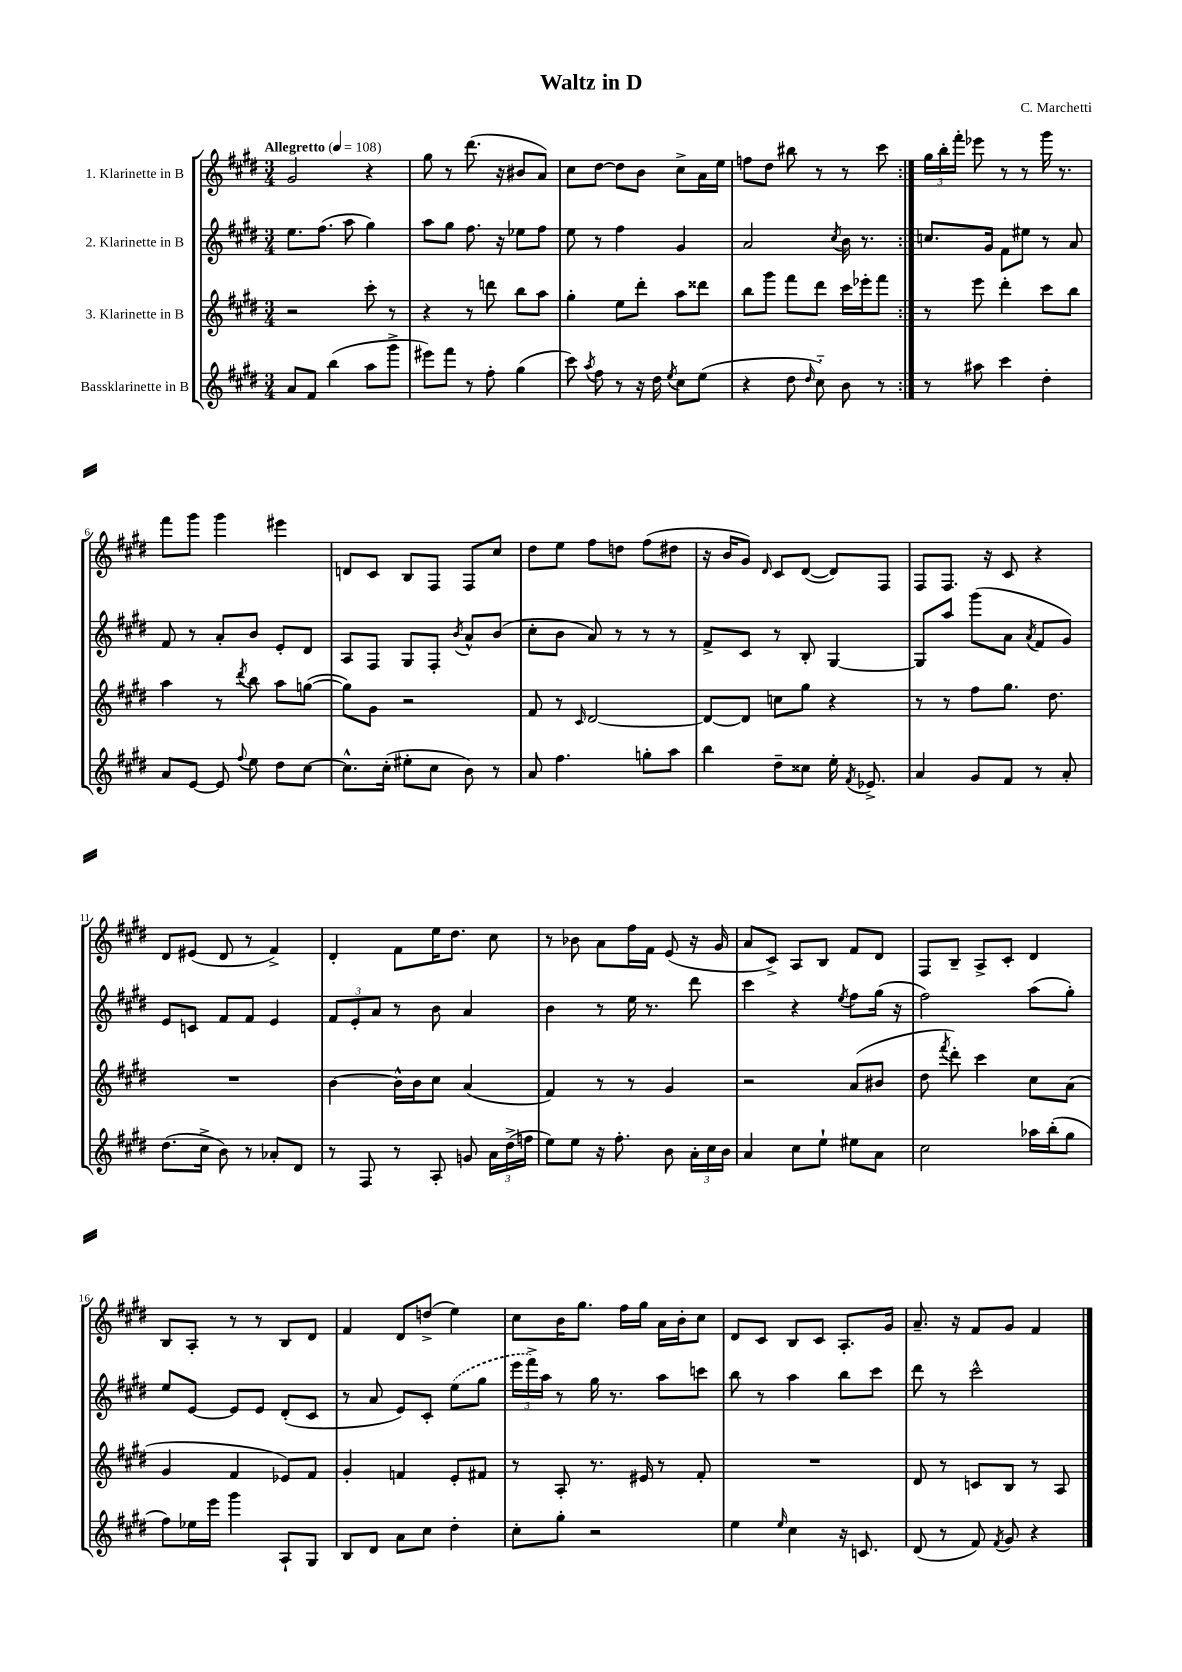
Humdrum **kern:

**kern	**kern	**kern	**kern
*part4	*part3	*part2	*part1
*staff4	*staff3	*staff2	*staff1
*I"Bassklarinette in B	*I"3. Klarinette in B	*I"2. Klarinette in B	*I"1. Klarinette in B
*clefG2	*clefG2	*clefG2	*clefG2
*k[f#c#g#d#]	*k[f#c#g#d#]	*k[f#c#g#d#]	*k[f#c#g#d#]
*M3/4	*M3/4	*M3/4	*M3/4
*MM108	*MM108	*MM108	*MM108
=1	=1	=1	=1
!	!	!	!LO:TX:a:B:t=Allegretto
8a/L	2r	8.ee\L	2g#/
8f#/J	.	.	.
.	.	(8.ff#\J	.
(4bb\	.	.	.
.	.	8aa\	.
8aa\L	8ccc#'\	4gg#\)	4r
8ggg#^\J	8r	.	.
=2	=2	=2	=2
8eee#X\L)	4r	8aa\L	8gg#\
8fff#\J	.	8gg#\J	8r
8r	8r	8.ff#\	(8.ddd#\
8ff#'\	8dddn\	.	.
.	.	16r	16r
(4gg#\	8bb\L	8ee-X\L	8b#X/L
.	8aa\J	8ff#\J	8a/J)
=3	=3	=3	=3
8ccc#\)	4gg#'\	8ee\	8cc#\L
8qaa/	.	.	.
8ff#\	.	8r	[8dd#\J
8r	8ee\L	4ff#\	8dd#\L]
16r	8ddd#'\J	.	8b\J
16dd#\	.	.	.
8qee/	.	.	.
8cc#\L	8aa\L	4g#/	8cc#^\L
(8ee\J	8ddd##X\J	.	16a\L
.	.	.	16ee\JJ
=4	=4	=4	=4
4r	8bb\L	2a/	8ffn\L
.	8ggg#\J	.	8dd#\J
8dd#\	8fff#\L	.	8bb#X\
16qqdd#/	.	.	.
8cc#\)	8ddd#\J	.	8r
.	.	8qcc#/	.
8b\	16ccc#\LL	16b\	8r
.	16eee-X'\J	8.r	.
8r	8fff#\J	.	8ccc#\
=5:|!	=5:|!	=5:|!	=5:|!
8r	8r	8.ccn/L	24gg#\LL
.	.	.	24bb'\
.	.	.	24fff#'\JJ
8aa#X\	8eee\	.	8eee-X\
.	.	16g#/Jk	.
4ccc#\	4ddd#'\	8f#\L	8r
.	.	8ee#X\J	8r
4dd#'\	8ccc#\L	8r	16ggg#\
.	.	.	8.r
.	8bb\J	8a/	.
!!LO:LB:g=z
=6	=6	=6	=6
8a/L	4aa\	8f#/	8fff#\L
[8e/J	.	8r	8ggg#\J
8e/]	8r	8a'/L	4ggg#\
8qqff#/	8qddd#/	.	.
8ee\	8bb\	8b/J	.
8dd#\L	8aa\L	8e'/L	4eee#X\
[8cc#\J	([8ggn\J	8d#/J	.
=7	=7	=7	=7
8.cc#^^\L]	8gg\L])	8A/L	8dn/L
.	8g#\J	8F#/J	8c#/J
(16cc#'\Jk	.	.	.
8ee#X'\L	2r	8G#/L	8B/L
8cc#\J	.	8F#'/J	8F#/J
.	.	8qb/	.
8b\)	.	8a^^/L	8F#/L
8r	.	(8b/J	8cc#/J
=8	=8	=8	=8
8a/	8f#/	8cc#'\L	8dd#\L
4.ff#\	8r	8b\J	8ee\J
.	16qqc#/	.	.
.	[2d#/	8a/)	8ff#\L
.	.	8r	8ddn\J
8ggn'\L	.	8r	(8ff#\L
8aa\J	.	8r	8dd#X\J
=9	=9	=9	=9
4bb\	8d#/L_	8f#^/L	16r
.	.	.	16b/KL
.	8d#/J]	8c#/J	8g#/J)
.	.	.	16qqd#/
8dd#~\L	8ccn\L	8r	8c#/L
8cc##X\J	8gg#\J	8B'/	([8d#/J
16ee'\	4r	[4G#/	8d#/L])
8qf#/	.	.	.
8.e-X^/	.	.	.
.	.	.	8F#/J
=10	=10	=10	=10
4a/	8r	8G#/L]	8F#/L
.	8r	8aa/J	8.F#/J
8g#/L	8ff#\L	(8ggg#\L	.
.	.	.	16r
8f#/J	8.gg#\J	8a\J	8c#/
.	.	8qa/	.
8r	.	8f#/L	4r
.	8.dd#\	.	.
8a'/	.	8g#/J)	.
!!LO:LB:g=z
=11	=11	=11	=11
(8.dd#\L	2.r	8e/L	8d#/L
.	.	8cn/J	(8e#X/J
16cc#^\Jk	.	.	.
8b\)	.	8f#/L	8d#/
8r	.	8f#/J	8r
8a-X'/L	.	4e/	4f#^/)
8d#/J	.	.	.
=12	=12	=12	=12
8r	[4b\	12f#/L	4d#'/
.	.	12e'/	.
8F#/	.	.	.
.	.	12a/J	.
8r	16b^^\LL]	8r	8f#\L
.	16b\J	.	.
8A'/	8cc#\J	8b\	16ee\K
.	.	.	8.dd#\J
8gn/	(4a/	4a/	.
24a\LL	.	.	8cc#\
(24dd#^\	.	.	.
24ffn\JJ	.	.	.
=13	=13	=13	=13
8ee\L)	4f#/)	4b\	8r
8ee\J	.	.	8b-X\
16r	8r	8r	8a\L
8.ff#'\	.	.	.
.	8r	16ee\	16ff#\L
.	.	8.r	16f#\JJ
8b\	4g#/	.	(8e/
24a'\LL	.	8ddd#\	16r
24cc#\	.	.	.
.	.	.	16g#/
24b\JJ	.	.	.
=14	=14	=14	=14
4a/	2r	4ccc#\	8a/L
.	.	.	8c#^/J)
8cc#\L	.	4r	8A/L
8ee`\J	.	.	8B/J
.	.	8qee/	.
8ee#X\L	(8a/L	8ff#\L	8f#/L
8a\J	8b#X/J	(16gg#\Jk	8d#/J
.	.	16r	.
=15	=15	=15	=15
2cc#\	8dd#\	2ff#\)	8F#/L
.	8qfff#/	.	.
.	8ddd#'\)	.	8B~/J
.	4ccc#\	.	8A^/L
.	.	.	8c#'/J
16aa-X\LL	8cc#\L	(8aa\L	4d#/
(16bb'\J	.	.	.
8gg#\J	(8a\J	8gg#'\J)	.
!!LO:LB:g=z
=16	=16	=16	=16
8ff#\L)	4g#/	8ee/L	8B/L
16ee-X\L	.	[8e/J	8A'/J
16eee\JJ	.	.	.
4ggg#\	4f#/	8e/L]	8r
.	.	8e/J	8r
8A`/L	8e-X/L)	(8d#'/L	8B/L
8G#/J	8f#/J	8c#/J	8d#/J
=17	=17	=17	=17
8B/L	4g#'/	8r	4f#/
8d#/J	.	8a/	.
8a\L	4fn/	8e/L)	8d#/L
8cc#\J	.	8c#'/J	(8ddn^/J
4dd#'\	8e'/L	(8ee\L	4ee\)
.	8f#X/J	8gg#\J	.
=18	=18	=18	=18
8cc#'\L	8r	24eee\LL	8cc#\L
.	.	24fff#^\)	.
.	.	24aa\JJ	.
8gg#'\J	8A'/	8r	16b\K
.	.	.	8.gg#\J
2r	8.r	16gg#\	.
.	.	8.r	.
.	.	.	16ff#\LL
.	16e#X/	.	16gg#\JJ
.	8r	8aa\L	16a\LL
.	.	.	16b'\J
.	8f#'/	8cccn\J	8cc#\J
=19	=19	=19	=19
4ee\	2.r	8bb\	8d#/L
.	.	8r	8c#/J
16qqee/	.	.	.
4cc#\	.	4aa\	8B/L
.	.	.	8c#/J
16r	.	8bb\L	8.A'/L
8.cn/	.	.	.
.	.	8ccc#\J	.
.	.	.	16g#/Jk
=20	=20	=20	=20
(8d#/	8d#/	8ddd#\	8.a~/
8r	8r	8r	.
.	.	.	16r
8f#/)	8cn/L	2ccc#^^\	8f#/L
8qf#/	.	.	.
8g#/	8B/J	.	8g#/J
4r	8r	.	4f#/
.	8A/	.	.
==	==	==	==
*-	*-	*-	*-
